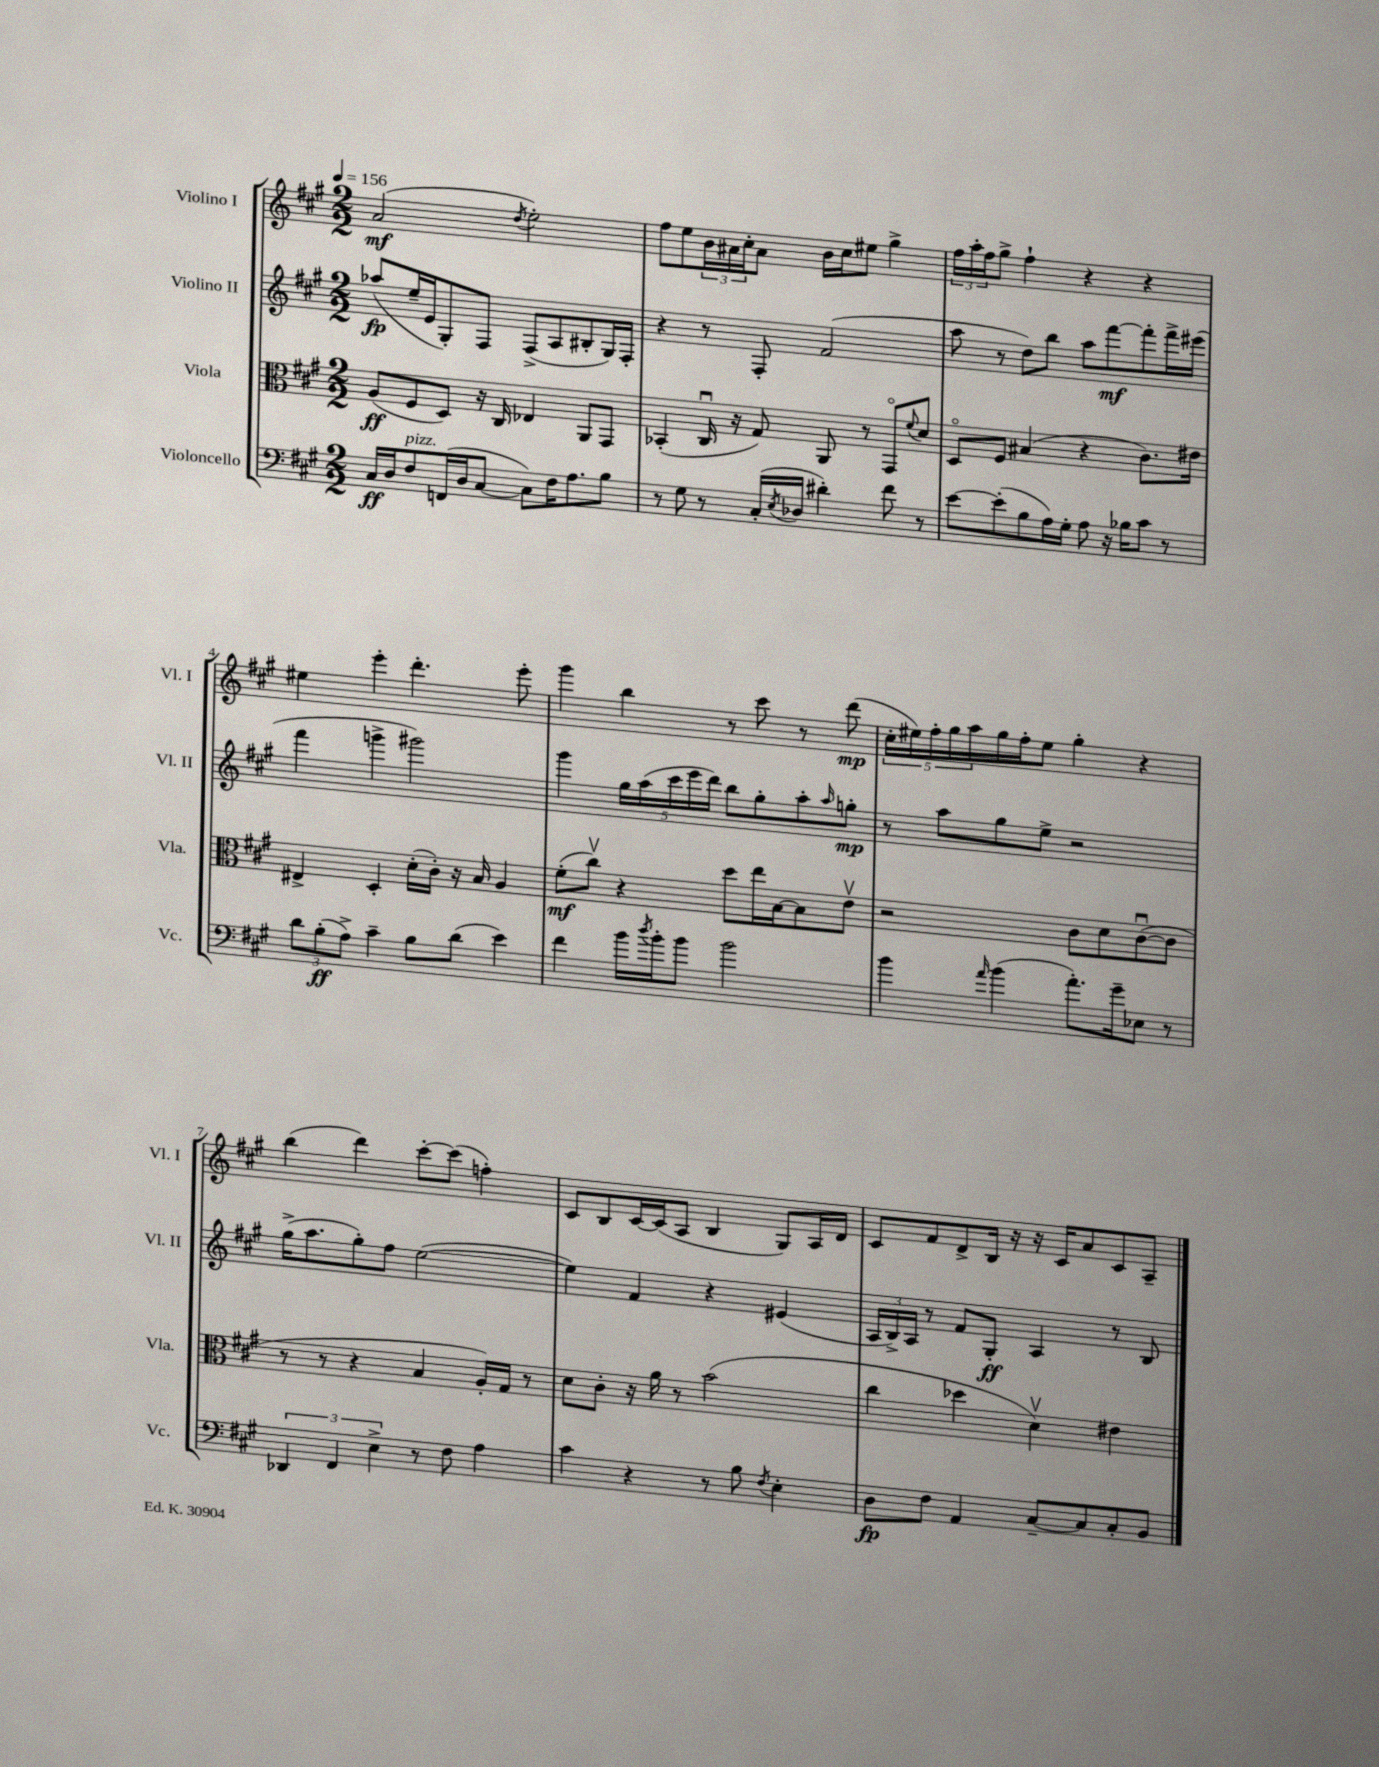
<<
\new StaffGroup <<
\new Staff = "s0" \with { instrumentName = "Violino I" shortInstrumentName = "Vl. I" } {
    \clef treble \key a \major \numericTimeSignature \time 2/2 \tempo 4 = 156
    a'2\mf( \acciaccatura { d''8 } e''2-.) |
    fis''8 e''8 \tuplet 3/2 { b'16 ais'16 cis''16-. } ais'8 b'16 cis''16 eis''8 gis''4-> |
    \tuplet 3/2 { fis''16 a''16-. fis''16 } gis''8-> fis''4-! r4 r4 |
    eis''4 e'''4-. d'''4.-. e'''8-. |
    gis'''4 b''4 r8 cis'''8 r8 d'''8\mp( |
    \tuplet 5/4 { cis''16-. eis''16) fis''16-. gis''16 a''16 } gis''16 fis''16-. eis''8 gis''4-. r4 |
    b''4( d'''4) cis'''8~-. cis'''8( f''4-.) |
    cis'8 b8 cis'16~ cis'16( a8 b4 gis8) a16 d'16 |
    cis'8 fis'8 d'8-> b16 r16 r16 cis'16 a'8 cis'8 a8-- \bar "|." |
}
\new Staff = "s1" \with { instrumentName = "Violino II" shortInstrumentName = "Vl. II" } {
    \clef treble \key a \major \numericTimeSignature \time 2/2
    aes''8\fp( e''16-- e'16 gis8-.) fis8 fis8->( a8 bis8-. gis16) fis16-. |
    r4 r8 fis8-. fis'2( |
    a''8 r8 d''8) b''8 a''8 fis'''8~\mf fis'''8-. fis'''16-> eis'''16( |
    fis'''4 g'''4-> gis'''2) |
    gis'''4 \tuplet 5/4 { gis''16 a''16( cis'''16 e'''16 d'''16) } b''8 gis''8-. a''8-. \grace { a''16 } g''8-.\mp |
    r8 a''8 gis''8 e''8-> r2 |
    gis''16->( a''8. gis''8-.) fis''8 e''2~( |
    e''4) fis'4 r4 eis'4( |
    \tuplet 3/2 { a16 b16->) a16 } r8 fis'8 gis8-.\ff a4 r8 b8 \bar "|." |
}
\new Staff = "s2" \with { instrumentName = "Viola" shortInstrumentName = "Vla." } {
    \clef alto \key a \major \numericTimeSignature \time 2/2
    a8\ff( fis8 d8) r16 cis16 ees4 a,8 gis,8 |
    bes,4-.( cis16\downbow r16 gis8) a,8 r8 gis,8\flageolet \appoggiatura { fis'8 } d'8 |
    d8\flageolet fis8 bis4( r4 cis'8.) eis'16 |
    eis4-> d4-. d'16-.( cis'16-.) r16 b16 a4 |
    fis'8-.\mf( cis''8\upbow) r4 d''8 e''16 b16~ b8 e'8\upbow |
    r2 cis'8 d'8 cis'8~\downbow( cis'8 |
    r8 r8 r4 b4 a16-.) gis16 r8 |
    d'8 cis'8-. r16 a'16 r8 b'2( |
    cis''4 des''4 d'4\upbow) eis'4 \bar "|." |
}
\new Staff = "s3" \with { instrumentName = "Violoncello" shortInstrumentName = "Vc." } {
    \clef bass \key a \major \numericTimeSignature \time 2/2
    cis16\ff d16 fis8^\markup { \italic "pizz." } f,16( d16 cis8~ cis8) fis16 a8. b8 |
    r8 gis8 r8 cis16-.( \acciaccatura { e8 } des16 dis'4-.) fis'8 r8 |
    e'8~ e'8-.( b8 a16) gis16-. a8 r16 bes16 cis'8 r8 |
    \tuplet 3/2 { d'8 b8-.\ff( a8->) } cis'4-- b8 d'8( e'4) |
    fis'4 b'16 \acciaccatura { d''8 } b'16-. b'8 b'2 |
    b'4 \grace { a'16 } b'4( a'8.-.) gis'16-- ees8 r8 |
    \tuplet 3/2 { des,4 fis,4 e4-> } r8 fis8 a4 |
    cis'4 r4 r8 b8 \acciaccatura { fis8 } e4-. |
    d8\fp fis8 a,4 cis8~-- cis8 cis8-. b,8 \bar "|." |
}
>>
>>
